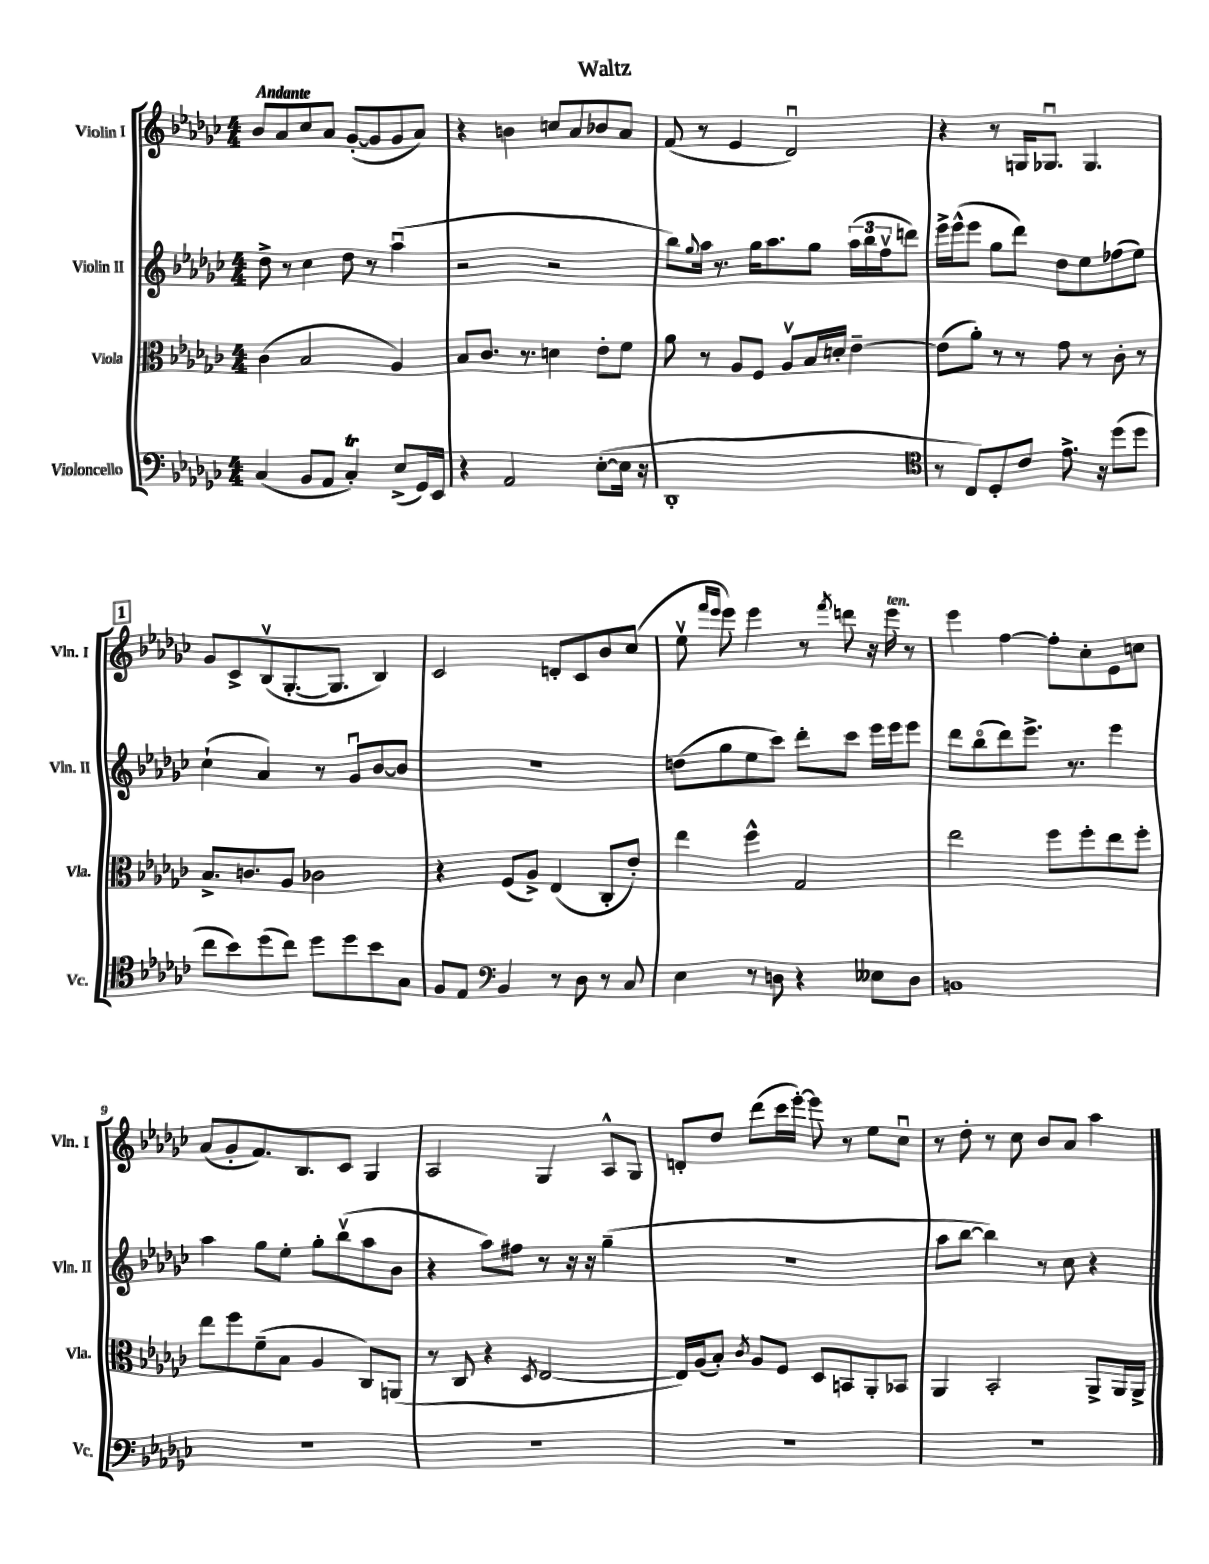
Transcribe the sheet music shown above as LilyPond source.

\header { title = "Waltz" }
<<
\new StaffGroup <<
\new Staff = "s0" \with { instrumentName = "Violin I" shortInstrumentName = "Vln. I" } {
    \clef treble \key ges \major \numericTimeSignature \time 4/4 \tempo "Andante"
    bes'8 aes'8 ces''8 aes'8 ges'8~-.( ges'8 ges'8 aes'8) |
    r4 b'4 c''8 aes'8 bes'8 aes'8 |
    f'8( r8 ees'4 des'2\downbow) |
    r4 r8 g16 ges8.\downbow ges4. |
    \mark \markup { \box "1" } ges'8 ces'8-> bes8\upbow( ges8.~-. ges8. bes4) |
    ces'2 d'8-. ces'8 bes'8 ces''8( |
    ees''8\upbow \grace { f'''16 ees'''16 } ees'''8) ees'''4 r8 \acciaccatura { f'''8 } d'''8 r16 ees'''16^\markup { \italic "ten." } r8 |
    ees'''4 f''4~ f''8-. ces''8-. ees'8 c''8 |
    aes'8( ges'8-. f'8.) bes8. ces'8 ges4 |
    aes2 ges4 aes8-^ ges8 |
    d'8-. des''8 des'''8( ces'''16 ees'''16~-.) ees'''8 r8 ees''8 ces''8\downbow |
    r8 des''8-. r8 ces''8 bes'8 aes'8 aes''4 \bar "|." |
}
\new Staff = "s1" \with { instrumentName = "Violin II" shortInstrumentName = "Vln. II" } {
    \clef treble \key ges \major \numericTimeSignature \time 4/4
    des''8-> r8 ces''4 des''8 r8 aes''4\downbow( |
    r2 r2 |
    bes''8) \appoggiatura { ges''8 } aes''16 r8. ges''16 aes''8. ges''8 \tuplet 3/2 { aes''16( bes''16 f''16\upbow } d'''8) |
    ees'''16-> ees'''16-^( ees'''8 ges''8 des'''8) des''8 ees''8 fes''8( ees''8) |
    \mark \markup { \box "1" } ces''4-!( aes'4) r8 ges'8\downbow bes'8~ bes'8 |
    R1 |
    d''8( ges''8 ees''8 ces'''8) des'''8-. ces'''8 ees'''16 ees'''16 ees'''8 |
    des'''8 bes''8\flageolet( des'''8) ees'''8.-> r8. ees'''4 |
    aes''4 ges''8 ees''8-. ges''8-. bes''8\upbow( aes''8 bes'8 |
    r4 aes''8) fis''8 r8 r16 r16 ges''4--( |
    R1 |
    aes''8 bes''8~ bes''4) r8 ces''8 r4 \bar "|." |
}
\new Staff = "s2" \with { instrumentName = "Viola" shortInstrumentName = "Vla." } {
    \clef alto \key ges \major \numericTimeSignature \time 4/4
    ces'4( bes2 aes4) |
    bes8 ces'8. r8. d'4 ees'8-. f'8 |
    aes'8 r8 aes8 f8 aes8\upbow bes16 d'16-. ees'4~-- |
    ees'8( aes'8-.) r8 r8 ges'8 r8 ces'8-. r8 |
    \mark \markup { \box "1" } bes8.-> c'8. aes8 ces'2 |
    r4 f8( aes8->) ees4( ces8-. ees'8-.) |
    ees''4 f''4-^ ges2 |
    ees''2 f''8 f''8-. ees''8 f''8-. |
    ees''8 f''8 f'8--( bes8 aes4 ces8) a,8( |
    r8 ces8 r4 \acciaccatura { des8 } ees2~ |
    ees16) aes16( bes8-.) \acciaccatura { ces'8 } aes8 f8 des8 b,8 aes,8-. bes,8 |
    aes,4 bes,2-. aes,8-> aes,16 aes,16-> \bar "|." |
}
\new Staff = "s3" \with { instrumentName = "Violoncello" shortInstrumentName = "Vc." } {
    \clef bass \key ges \major \numericTimeSignature \time 4/4
    ces4( bes,8 aes,8 ces4-.\trill) ees8->( ges,16) ees,16 |
    r4 aes,2 ees8~-.( ees16 r16 |
    des,1-. |
    \clef tenor r8 ces8) des8-. ces'8 ees'8.-> r16 des''8( des''8 |
    \mark \markup { \box "1" } ces''8 bes'8) des''8( ces''8) des''8 des''8 bes'8 ges8 |
    f8 ees8 \clef bass bes,4 r8 des8 r8 ces8 |
    ees4 r8 d8 r4 eeses8 d8 |
    b,1 |
    R1 |
    R1 |
    R1 |
    R1 \bar "|." |
}
>>
>>
